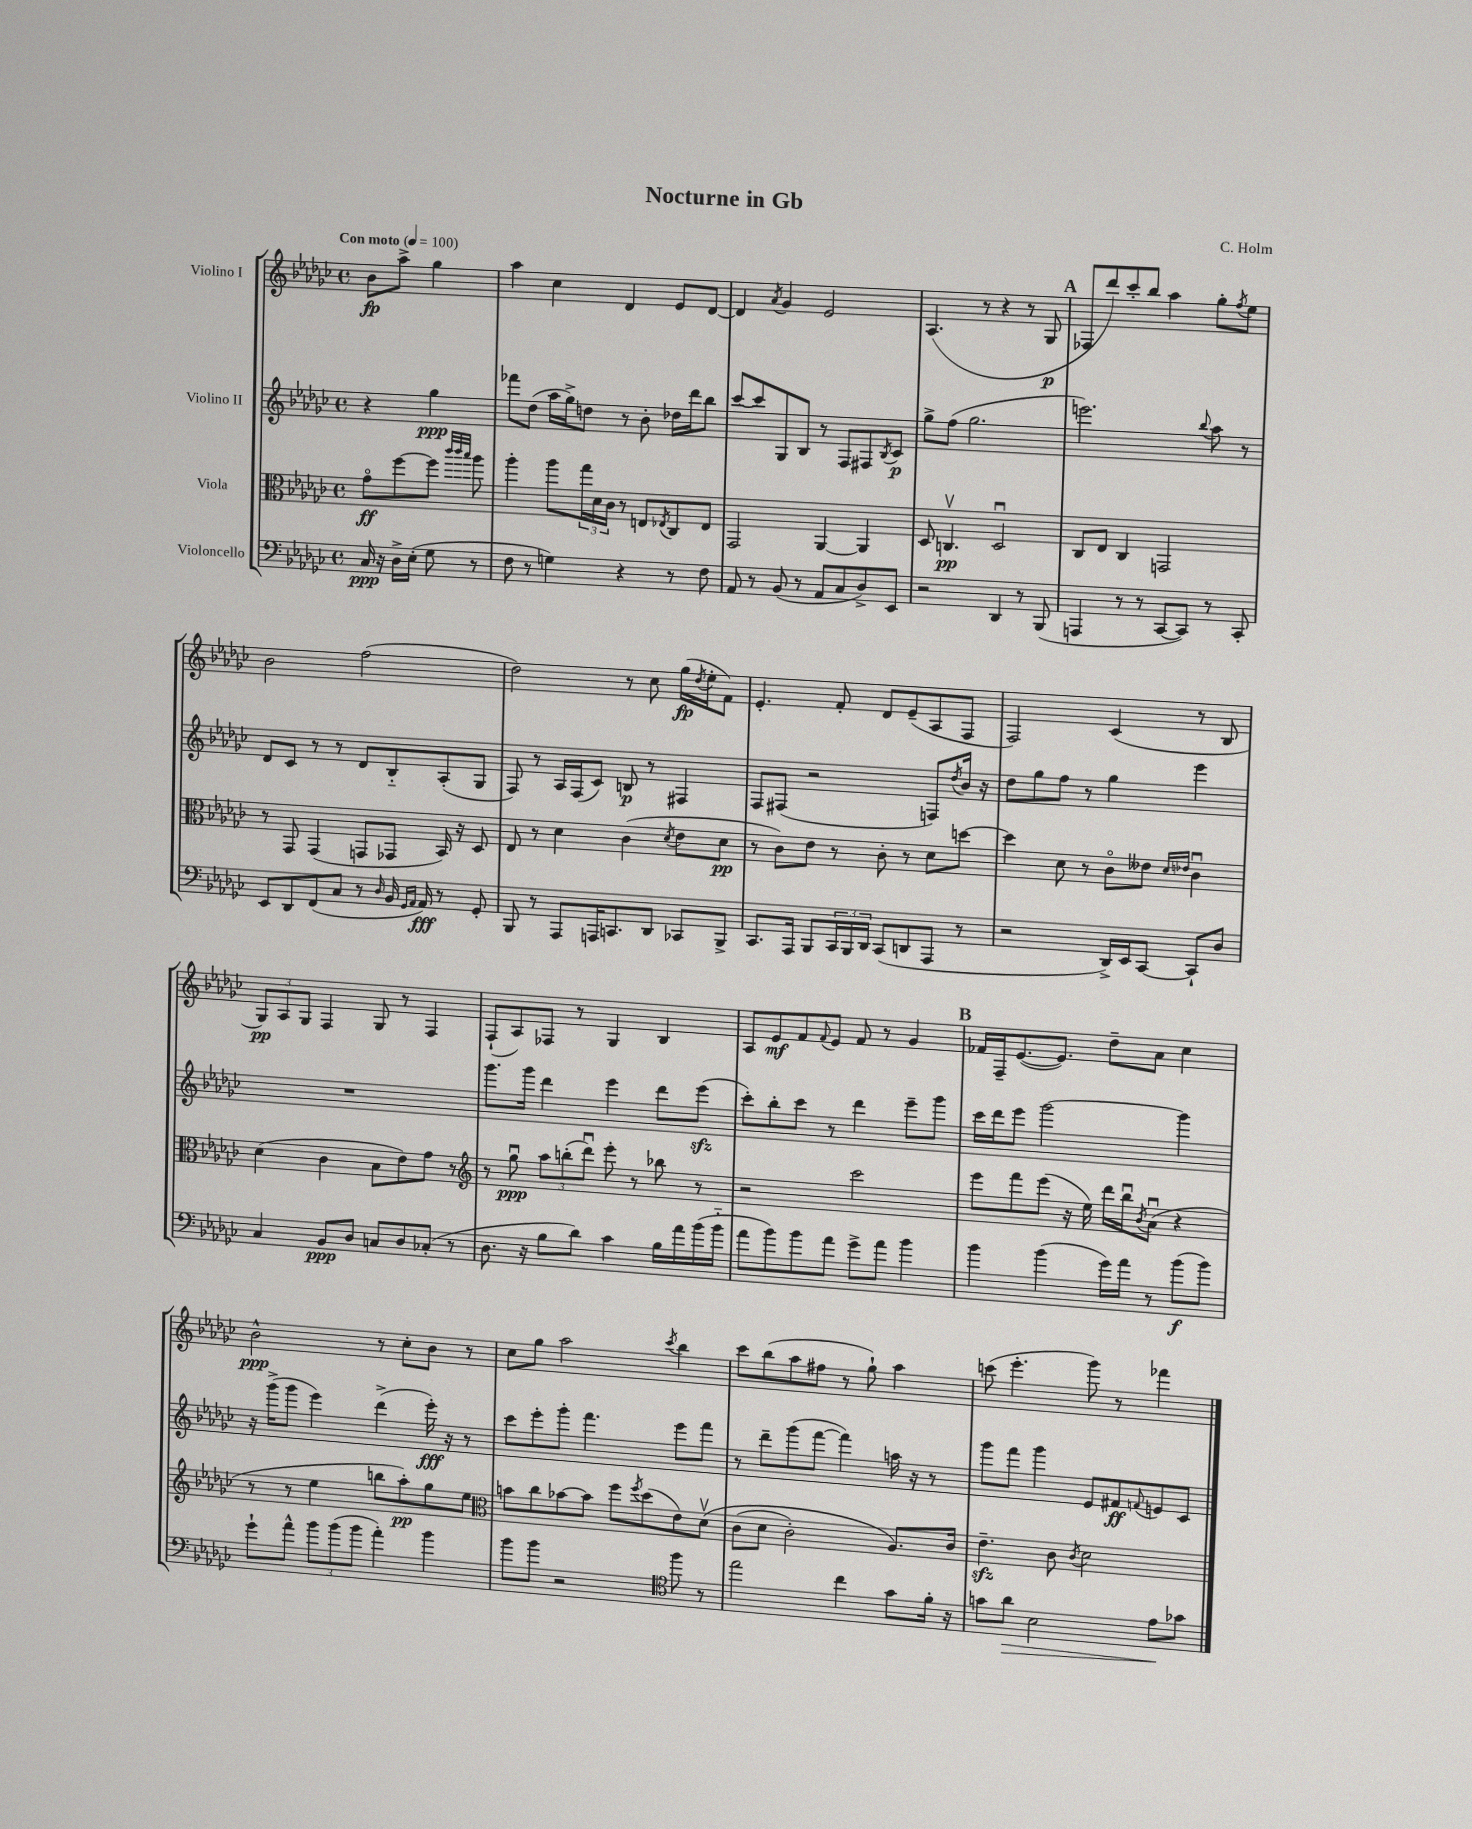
\header { title = "Nocturne in Gb" composer = "C. Holm" }
<<
\new StaffGroup <<
\new Staff = "s0" \with { instrumentName = "Violino I" } {
    \clef treble \key ges \major \defaultTimeSignature \time 4/4 \partial 2 \tempo "Con moto" 4 = 100
    bes'8\fp aes''8-> ges''4 |
    aes''4 ces''4 des'4 ees'8 des'8~ |
    des'4 \acciaccatura { aes'8 } ges'4 ees'2 |
    aes4.( r8 r4 r8 ges8\p |
    \mark \markup { \bold "A" } fes8 des'''8) ces'''8-. bes''8 aes''4 ges''8-. \acciaccatura { f''8 } ees''8 |
    bes'2 f''2( |
    des''2) r8 ces''8 ges''16\fp( \acciaccatura { des''8 } ees''16-. f'8) |
    ees'4.-. f'8-. des'8 ees'8--( aes8 f8 |
    f2) ces'4( r8 bes8 |
    \tuplet 3/2 { ges8\pp) aes8 ges8 } f4 ges8 r8 f4 |
    f8-!( aes8) fes8 r8 ges4 bes4 |
    aes8 ees'8\mf f'8 \appoggiatura { f'8 } ees'8 f'8 r8 ges'4 |
    \mark \markup { \bold "B" } fes'16 f16-- ees'8.~( ees'8.) des''8-- aes'8 ces''4 |
    bes'2-^\ppp r8 ces''8-. bes'8 r8 |
    ces''8 ges''8 aes''2 \acciaccatura { ces'''8 } bes''4 |
    ces'''8 bes''8( aes''8 fis''8 r8 ges''8-!) aes''4 |
    c'''8( ees'''4.-. ges'''8) r8 fes'''4 \bar "|." |
}
\new Staff = "s1" \with { instrumentName = "Violino II" } {
    \clef treble \key ges \major \defaultTimeSignature \time 4/4 \partial 2
    r4 ges''4\ppp |
    fes'''8 des''8( aes''16 ges''16->) d''8 r8 bes'8-. des''16 des'''16 bes''8 |
    ces'''8~ ces'''8 ges8 bes8 r8 f8 fis8 \acciaccatura { bes8 } ces'8\p |
    ges''8-> f''8( ges''2. |
    \mark \markup { \bold "A" } e'''2.) \appoggiatura { bes''8 } aes''8 r8 |
    des'8 ces'8 r8 r8 des'8 bes8-_ aes8-.( ges8 |
    f8) r8 aes16 f16( ces'8) b8\p r8 fis4 |
    f8 fis8( r2 f8) \acciaccatura { des''8 } bes'16 r16 |
    des''8 ges''8 f''8 r8 ges''4 ees'''4 |
    R1 |
    ges'''8. ges'''16 des'''4 ees'''4 des'''8 ees'''8\sfz( |
    ces'''8-.) bes''8-. ces'''8 r8 des'''4 ees'''8-- ges'''8 |
    \mark \markup { \bold "B" } ces'''16 des'''16 ees'''8 ges'''2~ ges'''4 |
    r16 ges'''16->( ges'''8 ees'''4) des'''4->( ees'''16-.\fff) r16 r8 |
    ces'''8 ees'''8-. ges'''8-. f'''4. ees'''8 f'''8 |
    r8 des'''8-- ges'''8( f'''8~ f'''4) a''16 r16 r8 |
    ges'''8 f'''8 ges'''4 ees'8 fis'8\ff \appoggiatura { f'8 } e'8 ces'8 \bar "|." |
}
\new Staff = "s2" \with { instrumentName = "Viola" } {
    \clef alto \key ges \major \defaultTimeSignature \time 4/4 \partial 2
    ges'8\flageolet\ff f''8~ f''8 \grace { ces'''32 ces'''32 bes''32 } aes''8 |
    aes''4-. aes''8 \tuplet 3/2 { ges''16 des'16 ces'16 } r8 e8 \acciaccatura { ees8 } ces8 ees8 |
    ges,2 aes,4~ aes,4 |
    des8 c4.\upbow\pp des2\downbow |
    \mark \markup { \bold "A" } ces8 ees8 ces4 g,2 |
    r8 ges,8 ges,4( g,8 ges,8 bes,16) r16 des8 |
    ees8 r8 des'4 ces'4( \acciaccatura { des'8 } ees'8 des'8\pp |
    r8 ces'8) ees'8 r8 ces'8-. r8 des'8 d''8~ |
    d''4 des'8 r8 ces'8\flageolet eeses'8 \grace { des'16 ees'16 } ces'4\downbow |
    des'4( ces'4 bes8 ees'8) ges'8 r8 |
    \clef treble r8 ges''8\downbow\ppp \tuplet 3/2 { aes''8 b''8-.( des'''8\downbow) } ees'''8-. r8 bes''8 r8 |
    r2 ces'''2 |
    \mark \markup { \bold "B" } ees'''8 f'''8 ees'''8( r16 ees''16) des'''16 bes''16\downbow \acciaccatura { bes'8 } aes'8\downbow( r4 |
    r8 r8 ees''4 b''8 aes''8-.\pp) ges''8 ees''8 |
    \clef alto b'8 ces''8 bes'8~ bes'8 f''8 \acciaccatura { f''8 } des''8( ees'8) des'8\upbow\( |
    ces'8( des'8 ces'2-.) aes8.\) ces'16 |
    ees'4.--\sfz ces'8 \acciaccatura { ces'8 } des'2 \bar "|." |
}
\new Staff = "s3" \with { instrumentName = "Violoncello" } {
    \clef bass \key ges \major \defaultTimeSignature \time 4/4 \partial 2
    ces16\ppp r16 des16-> ees16-.( ges8 r8 |
    f8 r8 g4) r4 r8 f8 |
    aes,8 r8 bes,8( r8 aes,8 ces8 des8->) ees,8 |
    r2 des,4 r8 bes,,8( |
    \mark \markup { \bold "A" } a,,4 r8 r8 ces,8~ ces,8) r8 ces,8-. |
    ees,8 des,8 f,8( ces8 r8 \grace { des16 } bes,16 \grace { ges,16 aes,16 } aes,16\fff) r8 ges,8-. |
    bes,,8 r8 aes,,8 a,,16 c,8. des,8 ces,8 bes,,8-> |
    ces,8. aes,,16 bes,,8 \tuplet 3/2 { ces,16 bes,,16 des,16 } ces,8( d,8 aes,,8 r8 |
    r2 des,16->) ees,16 ces,8~ ces,8-! des8 |
    ces4 bes,8\ppp des8 c8 des8 ces8-.( r8 |
    des8. r16 bes8 des'8) ces'4 bes16 aes'16 bes'16( bes'16-_ |
    aes'8 bes'8) bes'8 aes'8 ges'8-> aes'8 bes'4 |
    \mark \markup { \bold "B" } bes'4 bes'4( ges'16) aes'16 r8 bes'8\f( bes'8) |
    ges'8-! aes'8-^ \tuplet 3/2 { bes'8 bes'8( bes'8 } aes'4-.) bes'4 |
    bes'8 bes'8 r2 \clef tenor f''8 r8 |
    ees''2 ces''4 ges'8 f'16-. r16 |
    g'8 aes'8\> bes2 ees'8\! ges'8 \bar "|." |
}
>>
>>
\layout { \context { \Score \remove "Bar_number_engraver" } }
